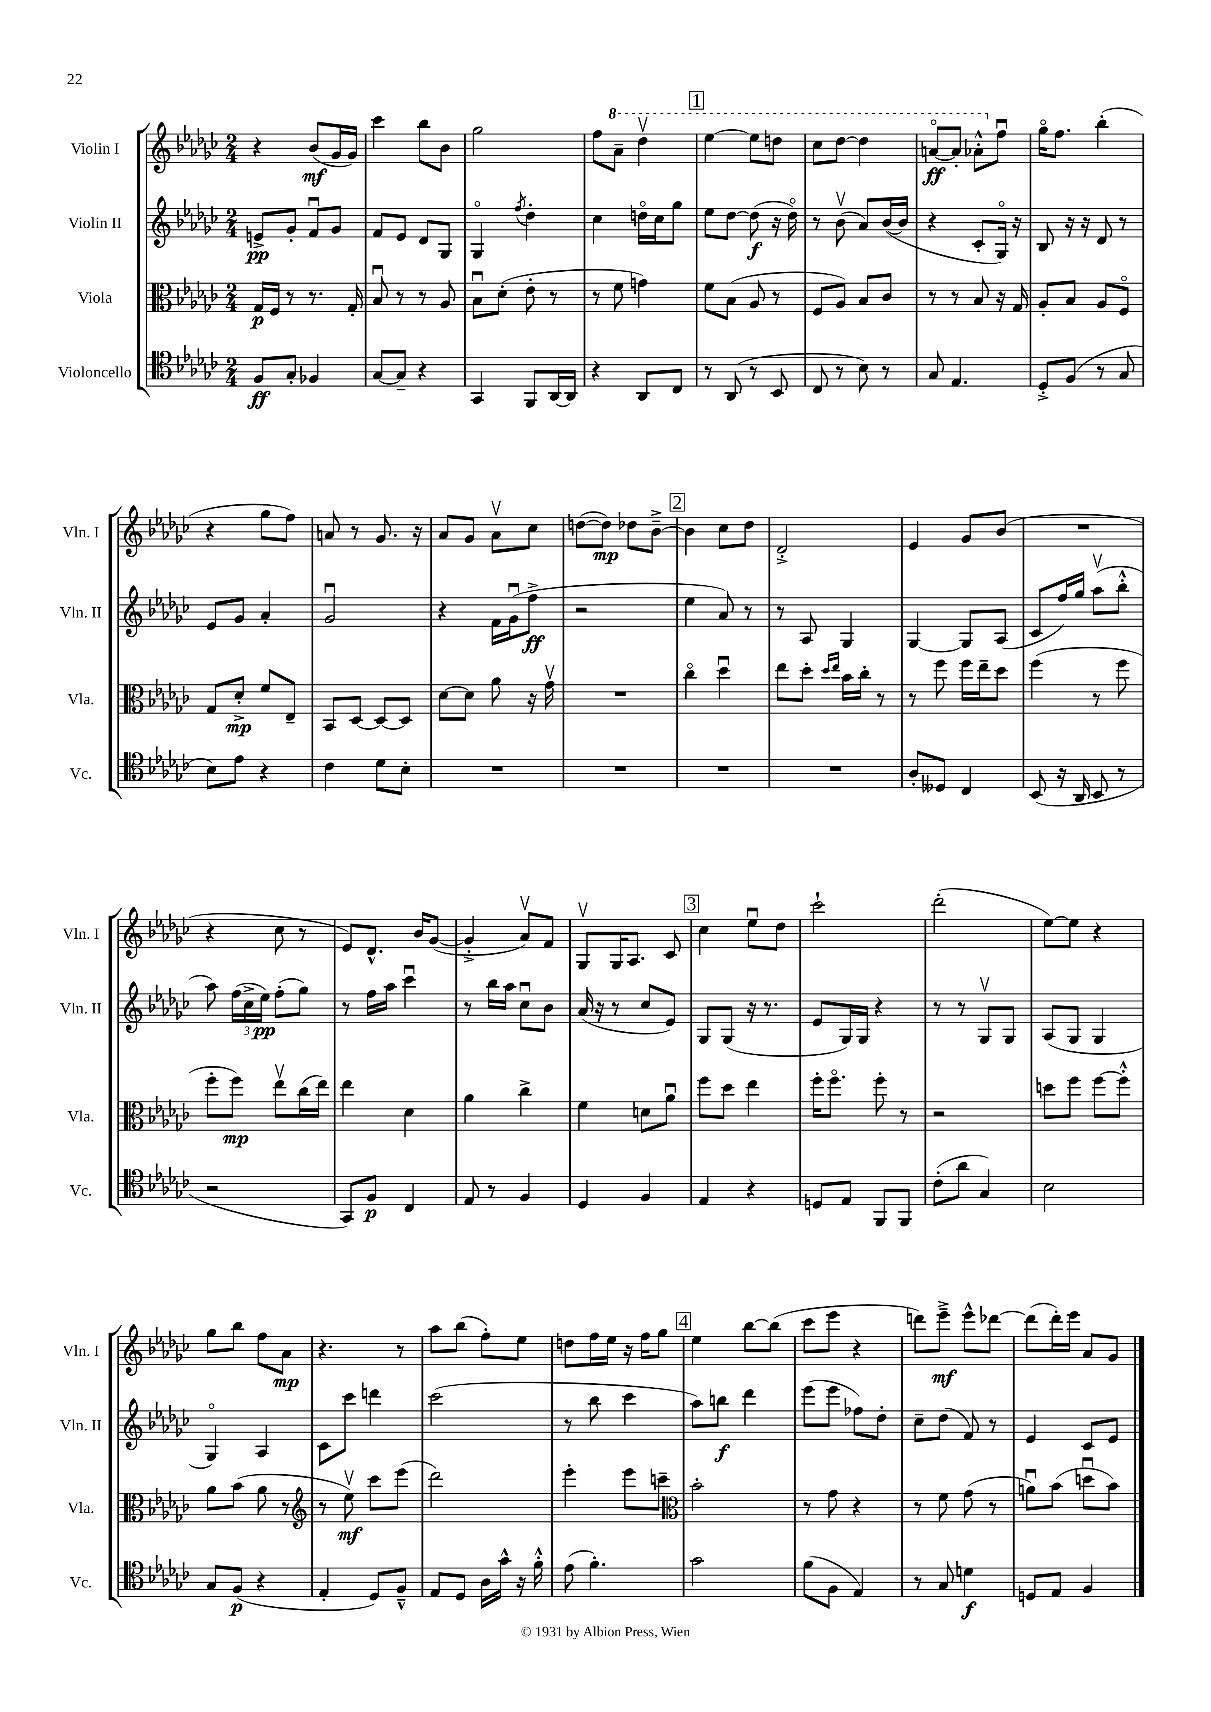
<<
\new StaffGroup <<
\new Staff = "s0" \with { instrumentName = "Violin I" shortInstrumentName = "Vln. I" } {
    \clef treble \key ges \major \numericTimeSignature \time 2/4
    \autoBeamOff r4 bes'8[\mf( ges'16 ges'16]) |
    ces'''4 bes''8[ bes'8] |
    ges''2 |
    f''8[ \ottava #1 aes''8]-- des'''4\upbow |
    \mark \markup { \box "1" } ees'''4~ ees'''8[ d'''8] |
    ces'''8[ des'''8]~ des'''4 |
    a''8[~\flageolet\ff a''8]-. aes''8[-.-^ \ottava #0 f''8]\downbow |
    ges''16[\flageolet f''8.] bes''4-.( |
    r4 ges''8[ f''8]) |
    a'8 r8 ges'8. r16 |
    aes'8[ ges'8] aes'8[\upbow ces''8] |
    d''8[~( d''8]\mp) des''8[ bes'8]~---> |
    \mark \markup { \box "2" } bes'4 ces''8[ des''8] |
    des'2-.-> |
    ees'4 ges'8[ bes'8]( |
    R2 |
    r4 ces''8 r8 |
    ees'8[) des'8.]-^ bes'16[ ges'8]~( |
    ges'4-.-> aes'8[\upbow) f'8] |
    ges8[\upbow ges16 aes8.] ces'8 |
    \mark \markup { \box "3" } ces''4 ees''8[\downbow des''8] |
    ces'''2-! |
    des'''2-.( |
    ees''8[~) ees''8] r4 |
    ges''8[ bes''8] f''8[ aes'8]\mp |
    r4. r8 |
    aes''8[ bes''8]( f''8[-.) ees''8] |
    d''8[ f''16 ees''16] r16 f''16[ ges''8] |
    \mark \markup { \box "4" } ees''4 bes''8[~ bes''8]( |
    ces'''8[ ees'''8] r4 |
    d'''8[) ees'''8]--->\mf ees'''8[-^ des'''8]~ |
    des'''8[( des'''16-.) ees'''16] aes'8[ ges'8] \bar "|." |
}
\new Staff = "s1" \with { instrumentName = "Violin II" shortInstrumentName = "Vln. II" } {
    \clef treble \key ges \major \numericTimeSignature \time 2/4
    \autoBeamOff e'8[->\pp ges'8]-. f'8[\downbow ges'8] |
    f'8[ ees'8] des'8[ ges8] |
    ges4\flageolet \acciaccatura { f''8 } des''4-. |
    ces''4 d''16[\flageolet ces''16 ges''8] |
    \mark \markup { \box "1" } ees''8[ des''8]~ des''8\f( r16 des''16\flageolet) |
    r8 bes'8\upbow( aes'8[) bes'16~( bes'16] |
    r4 ces'8[-. ges16]\flageolet) r16 |
    bes8 r16 r16 des'8 r8 |
    ees'8[ ges'8] aes'4-. |
    ges'2\downbow |
    r4 f'16[ ges'16\downbow( f''8]->\ff |
    r2 |
    \mark \markup { \box "2" } ees''4 aes'8) r8 |
    r8 aes8 ges4 |
    ges4~ ges8[ aes8]( |
    ces'8[ f''16) ges''16] aes''8[\upbow( bes''8]-.-^ |
    aes''8) \tuplet 3/2 { f''16[( ces''16-> ees''16]\pp) } f''8[-.( ges''8]) |
    r8 f''16[ aes''16] ces'''4\downbow |
    r8 bes''16[ aes''16] ces''8[\downbow bes'8] |
    aes'16( r16 r8 ces''8[ ees'8]) |
    \mark \markup { \box "3" } ges8[ ges8]( r16 r8. |
    ees'8[ ges16) ges16] r4 |
    r8 r8 ges8[\upbow ges8] |
    aes8[( ges8] ges4 |
    ges4\flageolet) aes4 |
    ces'8[ ces'''8] d'''4 |
    ces'''2( |
    r8 bes''8 ces'''4 |
    \mark \markup { \box "4" } aes''8[) b''8]\f des'''4 |
    ees'''8[( ees'''8] fes''8[) des''8]-. |
    ces''8[-- des''8]( f'8) r8 |
    ees'4 ces'8[ ees'8] \bar "|." |
}
\new Staff = "s2" \with { instrumentName = "Viola" shortInstrumentName = "Vla." } {
    \clef alto \key ges \major \numericTimeSignature \time 2/4
    \autoBeamOff ges16[\p f16] r8 r8. ges16-. |
    bes8\downbow r8 r8 aes8 |
    bes8[\downbow des'8]-.( ees'8-. r8 |
    r8 f'8 g'4) |
    \mark \markup { \box "1" } f'8[ bes8]( aes8 r8 |
    f8[ aes8]) bes8[ ces'8] |
    r8 r8 bes8 r16 ges16 |
    aes8[-. bes8] aes8[ f8]\flageolet |
    ges8[ des'8]-.->\mp f'8[ ees8]-- |
    bes,8[ des8]~ des8[~ des8] |
    des'8[~ des'8] aes'8 r16 ges'16\upbow |
    R2 |
    \mark \markup { \box "2" } ces''4\flageolet des''4\downbow |
    ees''8[ des''8]-. \grace { des''16[ ees''16] } bes'16[ ces''16]-. r8 |
    r8 f''8 f''16[ ees''16-- des''8] |
    f''4( r8 f''8 |
    f''8[-. f''8]\mp) ees''8[\upbow ces''16( ees''16]) |
    ees''4 des'4 |
    aes'4 ces''4-> |
    f'4 d'8[ aes'8]\downbow |
    \mark \markup { \box "3" } f''8[ des''8] ees''4 |
    f''16[-. f''8.]\flageolet f''8-. r8 |
    r2 |
    d''8[ f''8] f''8[~ f''8]-.-^ |
    aes'8[ bes'8]( aes'8 r8 |
    \clef treble r8 ees''8\upbow\mf) ces'''8[ ees'''8]( |
    des'''2) |
    ees'''4-. ees'''8[ c'''8]-- |
    \mark \markup { \box "4" } \clef alto bes'2-. |
    r8 ges'8 r4 |
    r8 f'8 ges'8( r8 |
    a'8[\downbow) bes'8]( d''8[\downbow bes'8]) \bar "|." |
}
\new Staff = "s3" \with { instrumentName = "Violoncello" shortInstrumentName = "Vc." } {
    \clef tenor \key ges \major \numericTimeSignature \time 2/4
    \autoBeamOff f8[\ff ges8]-. fes4 |
    ges8[~ ges8]-- r4 |
    ges,4 f,8[ aes,16~ aes,16] |
    r4 aes,8[ ces8] |
    \mark \markup { \box "1" } r8 aes,8( r8 bes,8 |
    ces8 r8 bes8) r8 |
    ges8 ees4. |
    des8[-.-> f8]( r8 ges8 |
    bes8[) ees'8] r4 |
    ces'4 des'8[ bes8]-. |
    R2 |
    R2 |
    \mark \markup { \box "2" } R2 |
    R2 |
    aes8[-. deses8] ces4 |
    bes,8( r16 aes,16 bes,8 r8 |
    r2 |
    ges,8[) f8]\p ces4 |
    ees8 r8 f4 |
    des4 f4 |
    \mark \markup { \box "3" } ees4 r4 |
    d8[ ees8] f,8[ f,8] |
    ces'8[-.( aes'8] ges4) |
    bes2 |
    ges8[ f8]\p( r4 |
    ees4-. des8[) f8]---^ |
    ees8[ des8] aes16[ ges'16]-^ r16 f'16-.-^ |
    ees'8( f'4.-.) |
    \mark \markup { \box "4" } ges'2 |
    f'8[( f8] ees4) |
    r8 ges8 d'4\f |
    d8[ ees8] f4 \bar "|." |
}
>>
>>
\layout { \context { \Score \remove "Bar_number_engraver" } }
